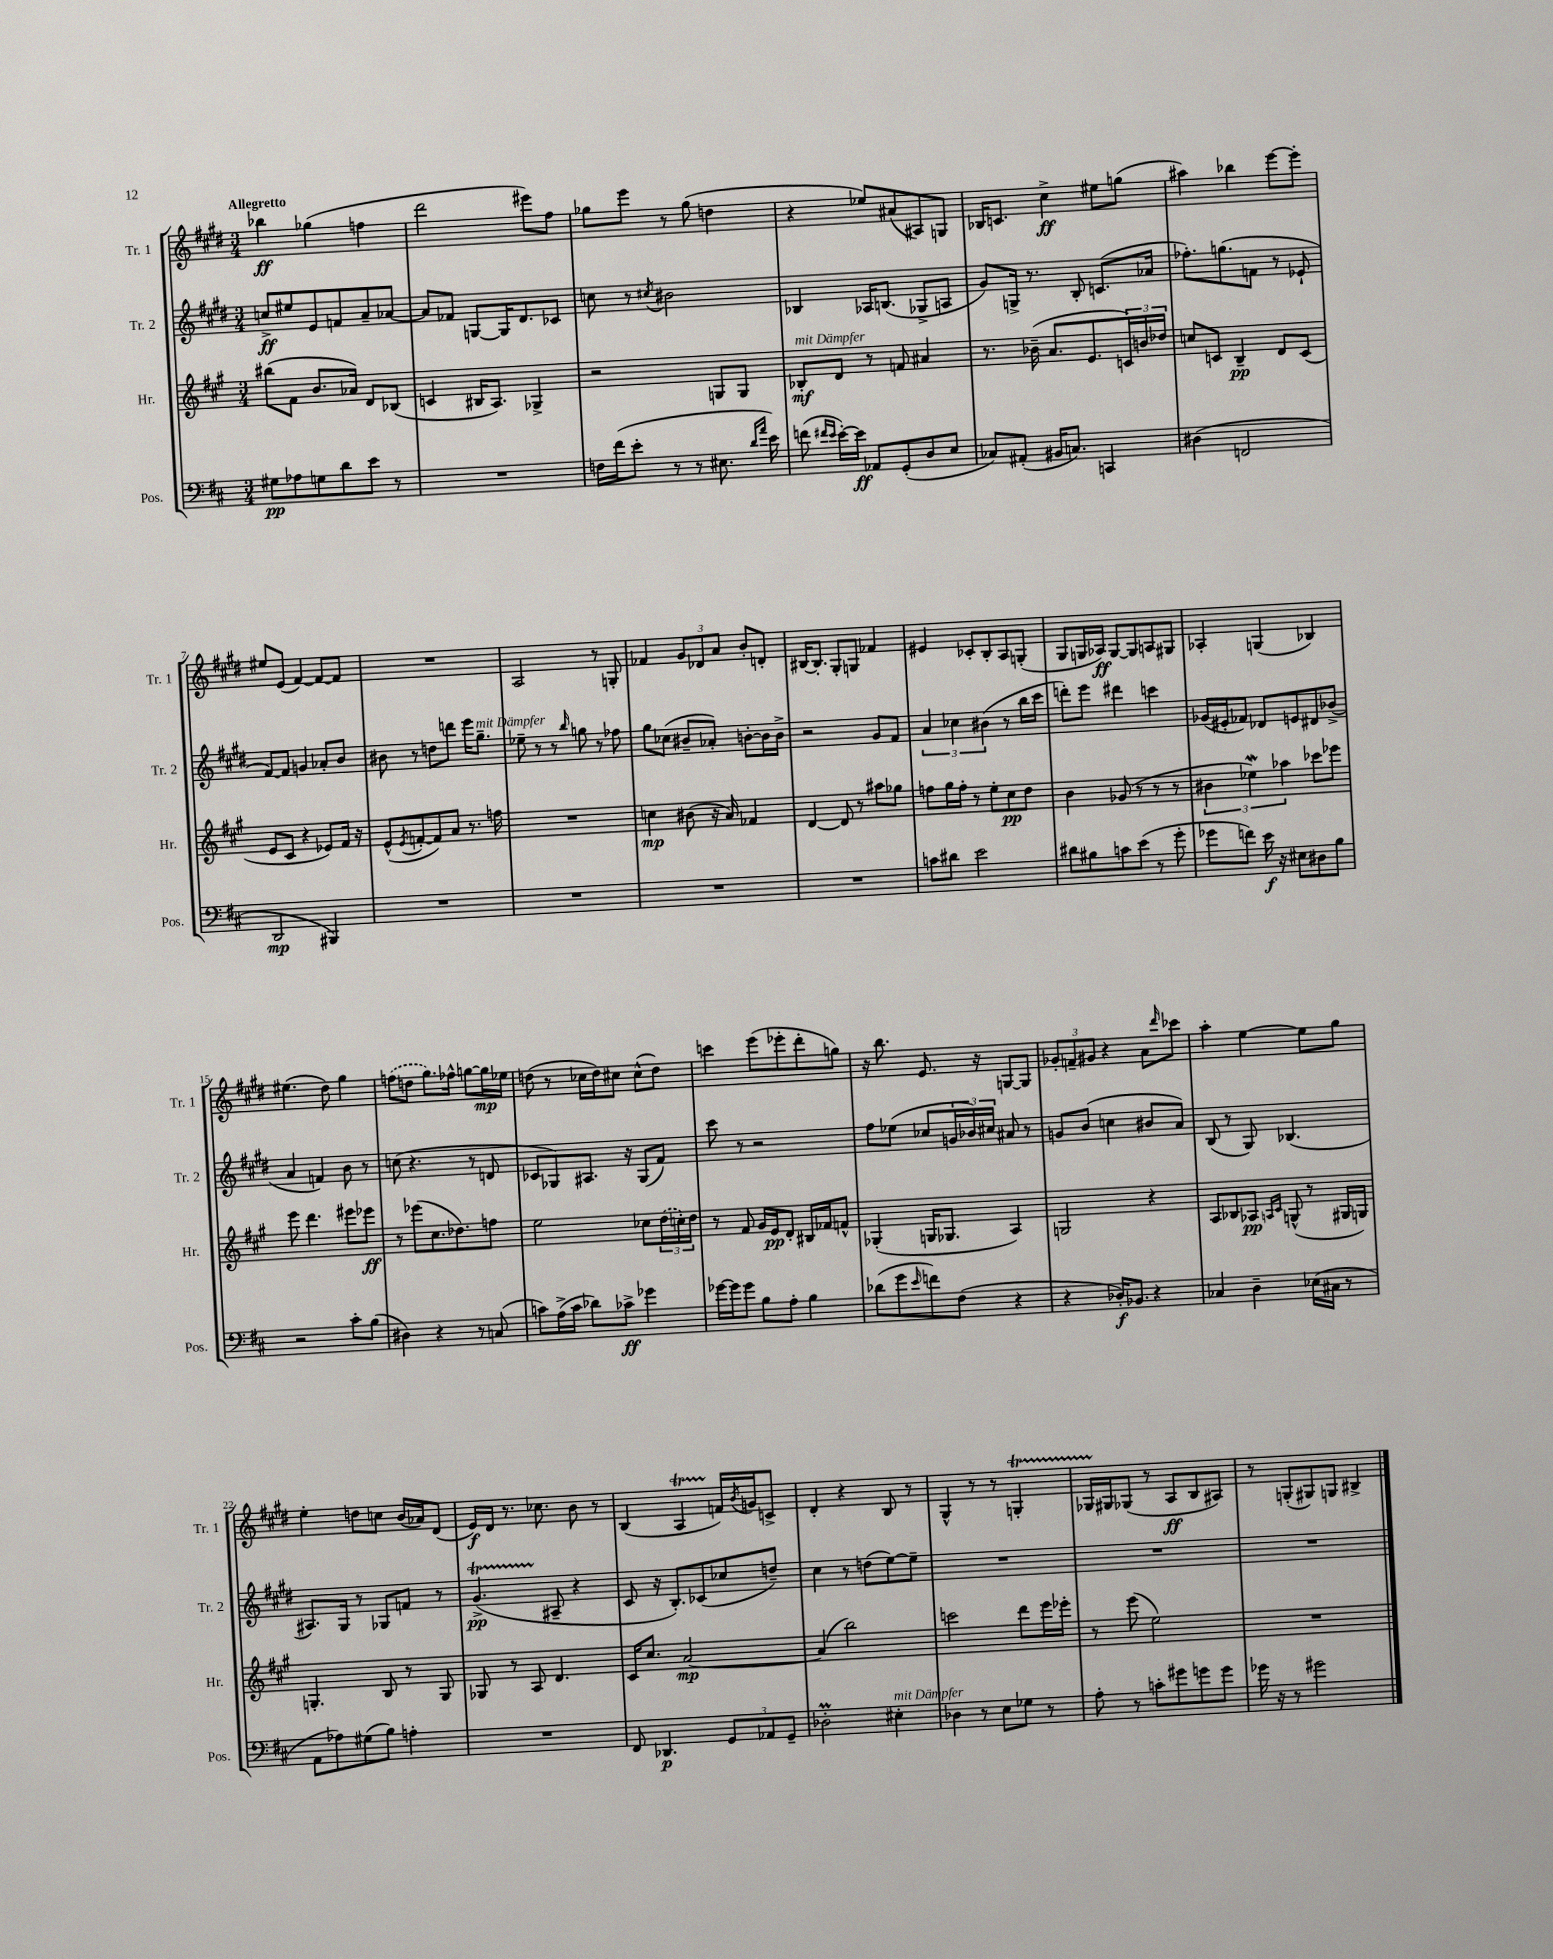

**kern	**kern	**kern	**kern
*staff4	*staff3	*staff2	*staff1
*clefF4	*clefG2	*clefG2	*clefG2
*k[f#c#]	*k[f#c#g#]	*k[f#c#g#d#]	*k[f#c#g#d#]
*M3/4	*M3/4	*M3/4	*M3/4
8G#\L	(8bb#\L	8cc^/L	4bb-\
8A-\	8f#\J	8ee#/	.
8G\	8.b/L	8e/	(4gg-\
8d\	.	8f/	.
.	16a-/Jk)	.	.
8e\J	8d/L	8a~/	4ff\
8r	(8B-/J	[8a-/J	.
=	=	=	=
2.r	4c/	8a-/]L	2ddd#\
.	.	8f-/J	.
.	16B#/LK	[8G/L	.
.	8.A/J)	.	.
.	.	16G/]K	.
.	.	8.d#/	.
.	4G-^/	.	8eee#\L)
.	.	8c-/J	8ff#\J
=	=	=	=
16F\LL	2r	8cc\	8gg-\L
(16f#\J	.	.	.
8e'\J	.	8r	8eee\J
.	.	8qcc#/	.
8r	.	2b#\	8r
8r	.	.	(8gg-\
8.E#\	8G/L	.	4dd\
.	8G/J	.	.
16qqd/LL	.	.	.
16qqa/JJ	.	.	.
16e\)	.	.	.
=	=	=	=
(8f\	8B-'/L	4B-/	4r
16qqf#/LL	.	.	.
16qqe/JJ	.	.	.
[16e'\LL)	8d/J	.	.
16e\]JJ	.	.	.
8AA-/L	8r	16A-/LK	8ee-/L)
.	.	(8.B/J	.
(8GG'/	8f/	.	(8a#/
8D/	4a#/	8G-^/L	8A#/)
8E/J	.	8A/J	8G/J
=	=	=	=
8C-/L)	8.r	8g#/L)	16B-/LK
.	.	.	8.c/J
(8AA#'/J	.	16G^/Jk	.
.	(16b-~\	8.r	.
16BB#/LK	8.a/L	.	4cc#^\
8.C/J)	.	.	.
.	.	8B'/	.
.	8.e/	.	.
4CC/	.	(8.c/L	8ee#\L
.	24c/L)	.	(8gg\J
.	24b/	.	.
.	.	16a-/Jk	.
.	24dd-/JJ	.	.
=	=	=	=
(4D#\	8cc/L	8.ff-'\L)	4aa#\)
.	8c/J	.	.
.	.	(8.gg\	.
2FF/	4B~/	.	4bb-\
.	.	8f\J	.
.	8d/L	8r	[8eee\L
.	(8c/J	8e-`/	8eee'\]J
=	=	=	=
2DD/	8e/L	[8f#/L)	8ee#/L
.	8c#/J	8f#/]J	(8e/J
.	4r	4g/	[4f#/)
4BBB#/)	8e-/L)	8a-'/L	8f#/_L
.	16f#/Jk	8b/J	8f#/]J
.	16r	.	.
=	=	=	=
2.r	(8e^^/L	8b#\	2.r
.	8qe/	.	.
.	[8f'/	8r	.
.	8f/])	8dd\L	.
.	8a/J	8ddd\J	.
.	8.r	16eee\LK	.
.	.	8.gg#~\J	.
.	16ff\	.	.
=	=	=	=
2.r	2.r	8ee-~\	2A/
.	.	8r	.
.	.	8r	.
.	.	16qqbb/	.
.	.	8gg\	.
.	.	8r	8r
.	.	8ff-\	8G'/
=	=	=	=
2.r	4cc\	8gg#\L	4f-/
.	.	(8cc-\J	.
.	(8b#\	8b#~/L	12g#/L
.	.	.	12d-/
.	16r	8a-'/J)	.
.	.	.	12a/J
.	16a/)	.	.
.	4f-/	[8b'\L	8b'/L
.	.	16b\]L	8d'/J
.	.	16b^\JJ	.
=	=	=	=
2.r	[4d/	2r	[16B#/LK
.	.	.	8.B#'/]J
.	8d/]	.	8G#'/L
.	8r	.	8G/J
.	8aa#\L	8g#/L	4f-/
.	8gg-\J	8f#/J	.
=	=	=	=
8c\L	8ff\L	6a/	4e#/
8d#\J	16gg#\L	.	.
.	.	6cc-\	.
.	16ff'\JJ	.	.
2e\	8r	.	8c-'/L
.	.	(6b#\	.
.	8ee'\L	.	8B'/
.	8cc#\	8r	8A/
.	8dd\J	16bb\LL	(8G'/J
.	.	16ccc#\JJ	.
=	=	=	=
8d#\L	4b\	8ddd'\L)	8G#/L
8B#\	.	8eee\J	16G/L
.	.	.	16A-/JJ)
8c\	(8g-/	4ddd#\	[8G/L
(8e\J	8r	.	8G/]
8r	8r	4ccc\	8A/
8g'\	8r	.	8G#/J
=	=	=	=
8g-\L	6b#\	(16g-/LL	4A-'/
.	.	16e#'/J	.
8f\J)	.	8f-/J)	.
.	6ee-\)	.	.
16e\	.	8d-/L	(4G/
16r	.	.	.
.	6aa-\	.	.
8E#\L	.	8e/	.
8D#\	8ccc-\L	8d#/	4B-/)
8B\J	8eee-\J	(8b-^/J	.
=	=	=	=
2r	8eee\	4a/	(4.ee#\
.	4.ddd\	.	.
.	.	4f/)	.
.	.	.	8dd#\)
8c#'\L	8eee#\L	8b\	4gg#\
(8B\J	8eee-\J	8r	.
=	=	=	=
4D#\)	8r	(8cc\	(8ff\L
.	(8eee-\L	4.r	8dd\J
4r	8.cc#\	.	8.gg#\L)
.	8.dd-\)	.	16ff-^^\Jk
8r	.	8r	[8gg\L
(8C/	8ff\J	8d/	16gg\]L
.	.	.	16ee-\JJ
=	=	=	=
8c\L)	2ee\	8c-/L	(8dd\
(16A^\L	.	8G-/)	8r
16c\JJ	.	.	.
8d-\L)	.	8.A#/J	16cc-\LL
.	.	.	16dd\J)
8c-^\J	.	.	8cc#\J
.	.	16r	.
4g-\	8cc-\L	(8G-/L	(8cc#^^\L
.	(24dd\L	8f#/J)	8dd\J)
.	24cc'\)	.	.
.	24dd\JJ	.	.
=	=	=	=
[16g-\LL	8r	8ccc#\	4ccc\
16g-\]J	.	.	.
8g-\J	8f#/	8r	.
8B\L	16g#/LL	2r	(8eee\L
.	16e/J	.	.
8A'\J	8d'/J	.	8eee-'\
4B\	16B#/LL	.	8ddd#'\
.	16f-/J	.	.
.	8f^^/J	.	8gg\J)
=	=	=	=
(8d-\L	(4G-'/	8ff#\L	16r
.	.	.	8.bb\
8g\	.	(8ee-\J	.
16qqe/	.	.	.
8f\)	16G/LK	8cc-/L	8.e/
.	8.G-/J	.	.
(8F#\J	.	24g/L	.
.	.	24b-/)	.
.	.	.	16r
.	.	24cc#/JJ	.
4r	4A/)	8a#/	[8G/L
.	.	8r	8G/]J
=	=	=	=
4r	2G/	8g/L	12g-'/L
.	.	.	12f~/
.	.	(8b/J	.
.	.	.	12g#/J
16D-'/LK)	.	4cc\	4r
8.BB-/J	.	.	.
4r	4r	8b#/L	8a\L
.	.	.	16qqddd#/
.	.	8a/J)	8ccc-\J
=	=	=	=
4C-/	8A/L	(8B/	4aa'\
.	8B-/	8r	.
4D~\	8A-/J	8G#/)	[4ee\
.	16qqA/LL	.	.
.	16qqc#/JJ	.	.
.	(8G^^/	(4.B-/	.
(16E-\LL	8r	.	8ee\]L
16C#\JJ	.	.	.
8r	16G#/LL	.	8gg#\J
.	16G/JJ)	.	.
=	=	=	=
8AA\L	4.G'/	8.A#/L)	4ee'\
8A-\)	.	.	.
.	.	16G#/Jk	.
(8G#\	.	8r	8dd\L
8B\J)	8B/	8G-/L	8cc\J
4A'\	8r	8f/J	(16b/LL
.	.	.	16a-/J)
.	8G/	8r	(8d#/J
=	=	=	=
2.r	8G-/	(4.g#^/	16e/LL)
.	.	.	16d#/JJ
.	8r	.	8.r
.	8A/	.	.
.	.	.	8.cc-\
.	4.d/	8A#~/	.
.	.	4r	8b\
.	.	.	8r
=	=	=	=
8FF#/	16c#/LK	8c#/	(4B/
.	8.cc#/J	.	.
4.DD-/	.	16r	.
.	.	8.B'/L)	.
.	[2a/	.	4A/
.	.	(8c-/	.
12GG/L	.	8cc-/	16f/LL)
.	.	.	8qb/
.	.	.	16g/J
12AA-/	.	.	.
.	.	8dd~/J)	8c^/J
12GG~/J	.	.	.
=	=	=	=
2D-'\	(4a/]	4cc#\	4d#'/
.	2bb\)	8r	4r
.	.	(8dd\L	.
4E#'\	.	[8ee\)	8B/
.	.	8ee~\]J	8r
=	=	=	=
4D-\	2ccc\	2.r	4G#^^/
8r	.	.	8r
8E\L	.	.	8r
8G-\J	8ddd\L	.	4G'/
8r	16eee\L	.	.
.	16eee-'\JJ	.	.
=	=	=	=
8A'\	8r	2.r	16G-/LL
.	.	.	16G#/J
8r	(8eee\	.	(8G-/J
8c'\L	2ee\)	.	8r
8g#\	.	.	8A/L
8g\	.	.	8B/
8g\J	.	.	8A#/J)
=	=	=	=
16g-\	2.r	2.r	8r
16r	.	.	.
8r	.	.	(8G'/L
2g#\	.	.	8G#/)
.	.	.	8G/J
.	.	.	4B#^/
==	==	==	==
*-	*-	*-	*-
